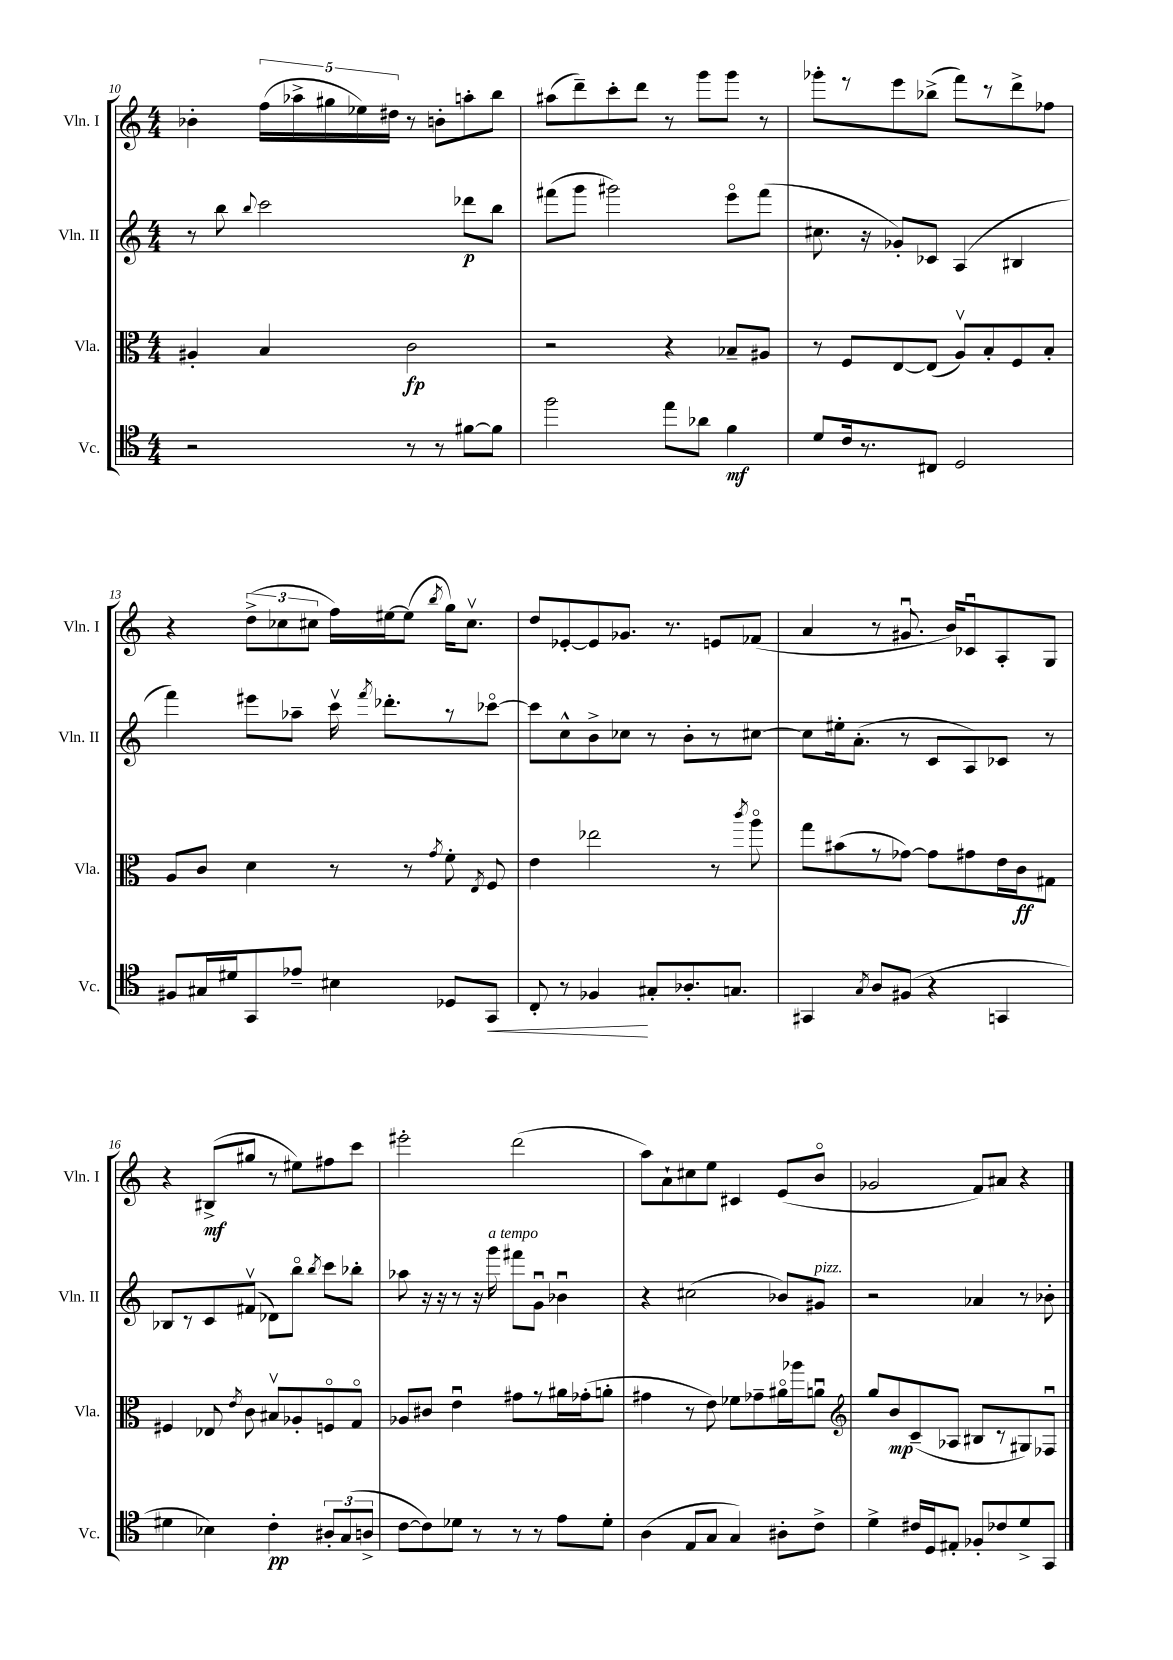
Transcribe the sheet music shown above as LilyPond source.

<<
\new StaffGroup <<
\new Staff = "s0" \with { instrumentName = "Vln. I" shortInstrumentName = "Vln. I" } {
    \clef treble \key c \major \numericTimeSignature \time 4/4
    \autoBeamOff bes'4-. \tuplet 5/4 { f''16[( aes''16-> gis''16 ees''16) dis''16] } r8 b'8[-. a''8-. b''8] |
    ais''8[( d'''8--) c'''8-. d'''8] r8 g'''8[ g'''8] r8 |
    ges'''8[-. r8 e'''8 bes''8]->( f'''8[) r8 d'''8-> fes''8] |
    r4 \tuplet 3/2 { d''8[->( ces''8 cis''8] } f''16[) eis''16~ eis''8]( \acciaccatura { b''8 } g''16[) cis''8.]\upbow |
    d''8[ ees'8~-. ees'8 ges'8.] r8. e'8[ fes'8]( |
    a'4 r8 gis'8.\downbow b'16[) ces'8\downbow a8-. g8] |
    r4 bis8[->\mf( gis''8] r8 eis''8[) fis''8 c'''8] |
    eis'''2-. d'''2( |
    a''8[) a'8-! cis''8 e''8] cis'4 e'8[( b'8]\flageolet |
    ges'2 f'8[) ais'8] r4 \bar "|." |
}
\new Staff = "s1" \with { instrumentName = "Vln. II" shortInstrumentName = "Vln. II" } {
    \clef treble \key c \major \numericTimeSignature \time 4/4
    \autoBeamOff r8 b''8 \appoggiatura { b''8 } c'''2 des'''8[\p b''8] |
    fis'''8[( g'''8] gis'''2) e'''8[\flageolet fis'''8]( |
    cis''8. r16 ges'8[-.) ces'8] a4( bis4 |
    f'''4) eis'''8[ aes''8]-- c'''16\upbow \acciaccatura { f'''8 } des'''8.[-. r8 ces'''8]~\flageolet |
    ces'''8[ c''8-^ b'8-> ces''8] r8 b'8[-. r8 cis''8]~ |
    cis''8[ eis''16-. a'8.]-.( r8 c'8[ a8) ces'8] r8 |
    bes8[ r8 c'8 fis'8]\upbow( des'8[) b''8]\flageolet \acciaccatura { b''8 } c'''8[ bes''8]-. |
    aes''8 r16 r16 r8 r16 g'''16^\markup { \italic "a tempo" } fis'''8[ g'8]\downbow bes'4\downbow |
    r4 cis''2( bes'8[) gis'8]^\markup { \italic "pizz." } |
    r2 aes'4 r8 bes'8-. \bar "|." |
}
\new Staff = "s2" \with { instrumentName = "Vla." shortInstrumentName = "Vla." } {
    \clef alto \key c \major \numericTimeSignature \time 4/4
    \autoBeamOff ais4-. b4 c'2\fp |
    r2 r4 bes8[-- ais8] |
    r8 f8[ e8~ e8]( a8[\upbow) b8-. f8 b8]-. |
    a8[ c'8] d'4 r8 r8 \acciaccatura { g'8 } f'8-. \acciaccatura { e8 } f8 |
    e'4 ees''2 r8 \acciaccatura { c'''8 } a''8\flageolet |
    g''8[ bis'8( r8 ges'8]~) ges'8[ gis'8 e'16 c'16\ff gis8] |
    fis4 ees8 \acciaccatura { e'8 } c'8 bis8[\upbow aes8-. f8\flageolet g8]\flageolet |
    aes8[ cis'8] e'4\downbow gis'8[ r8 ais'16 ges'16-.( a'8]-. |
    gis'4 r8 e'8) fes'8[ ges'8-- ais'16\flageolet aes''16 a'8]\downbow |
    \clef treble g''8[ b'8\mp c'8--( aes8] bis8[ r8 gis8) fes8]\downbow \bar "|." |
}
\new Staff = "s3" \with { instrumentName = "Vc." shortInstrumentName = "Vc." } {
    \clef tenor \key c \major \numericTimeSignature \time 4/4
    \autoBeamOff r2 r8 r8 fis'8[~ fis'8] |
    f''2 e''8[ aes'8] f'4\mf |
    d'8[ c'16 r8. cis8] d2 |
    fis8[ gis16 dis'16 g,8 ees'8]-- bis4 des8[ g,8]\< |
    c8-. r8 fes4\! gis8[-. aes8.-. g8.] |
    gis,4 \acciaccatura { g8 } a8[ fis8]( r4 g,4 |
    dis'4 bes4) c'4-.\pp \tuplet 3/2 { ais8[-. g8( a8]-> } |
    c'8[~ c'8) des'8] r8 r8 r8 e'8[ des'8]-. |
    a4( e8[ g8] g4) ais8[-. c'8]-> |
    d'4-> cis'16[ d16 eis8]-. fes8[-. ces'8 d'8-> g,8] \bar "|." |
}
>>
>>
\layout { \context { \Score currentBarNumber = #10 } }
